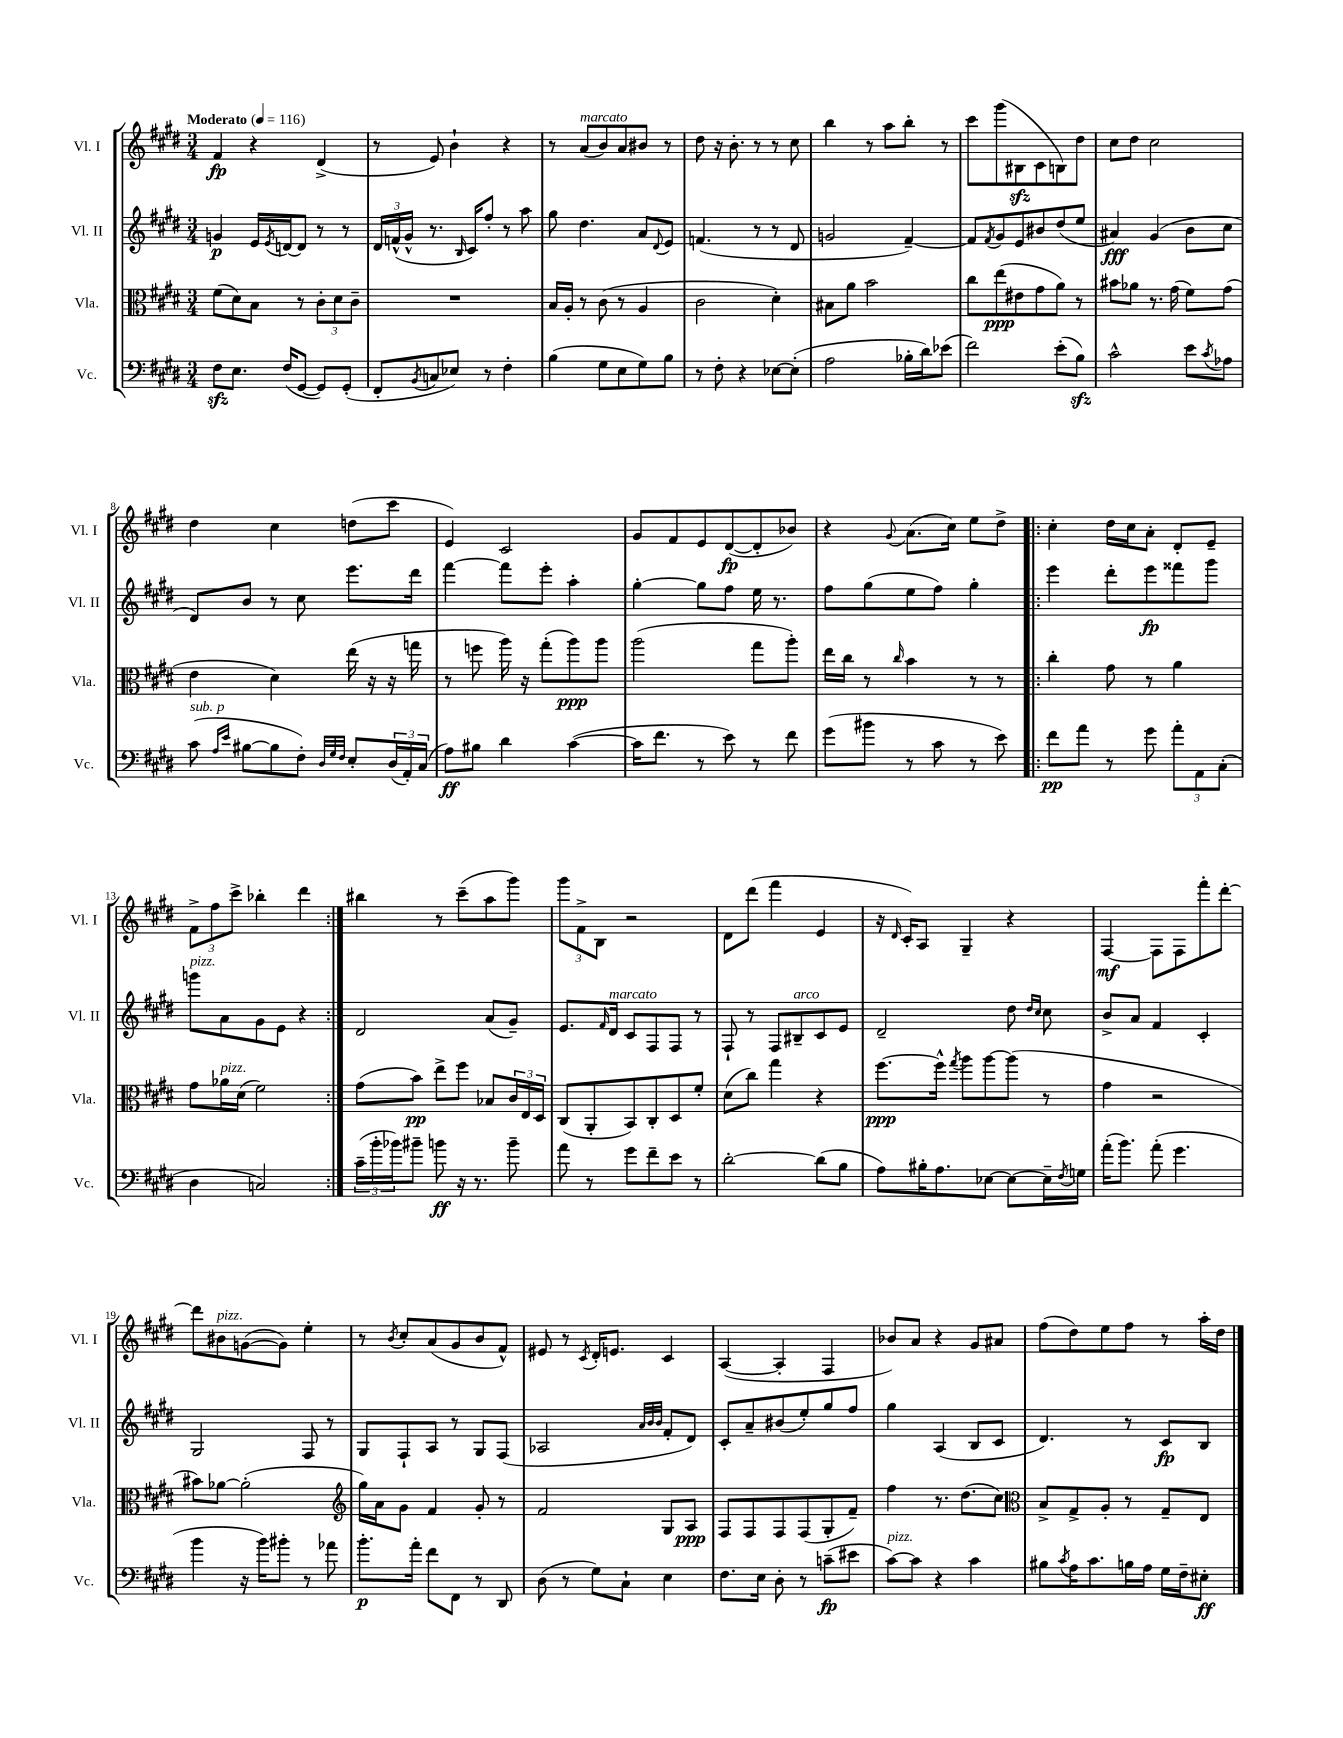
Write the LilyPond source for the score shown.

<<
\new StaffGroup <<
\new Staff = "s0" \with { instrumentName = "Vl. I" shortInstrumentName = "Vl. I" } {
    \clef treble \key e \major \numericTimeSignature \time 3/4 \tempo "Moderato" 4 = 116
    fis'4\fp r4 dis'4->( |
    r8 e'8) b'4-! r4 |
    r8 a'8^\markup { \italic "marcato" }( b'8) a'8 bis'8 r8 |
    dis''8 r16 b'8.-. r8 r8 cis''8 |
    b''4 r8 a''8 b''8-. r8 |
    cis'''8 gis'''8( bis8\sfz cis'8 b8) dis''8 |
    cis''8 dis''8 cis''2 |
    dis''4 cis''4 d''8( cis'''8 |
    e'4) cis'2 |
    gis'8 fis'8 e'8 dis'8~\fp( dis'8-. bes'8) |
    r4 \appoggiatura { gis'8 } a'8.( cis''16) e''8 dis''8-> |
    \repeat volta 2 { cis''4-. dis''16 cis''16 a'8-. dis'8-. e'8-- |
    \tuplet 3/2 { fis'8-> fis''8 cis'''8-> } bes''4-. dis'''4 | }
    bis''4 r8 cis'''8--( a''8 gis'''8) |
    \tuplet 3/2 { gis'''8 fis'8-> b8 } r2 |
    dis'8 dis'''8( fis'''4 e'4 |
    r16 \grace { dis'16 } cis'16-.) a8 gis4-- r4 |
    fis4~\mf fis8 fis8 fis'''8-. dis'''8~-. |
    dis'''8 bis'8^\markup { \italic "pizz." } g'8~( g'8) e''4-. |
    r8 \acciaccatura { b'8 } cis''8-. a'8( gis'8 b'8 fis'8-^) |
    eis'8 r8 \acciaccatura { cis'8 } dis'16-. e'8. cis'4 |
    a4~( a4-. fis4 |
    bes'8) a'8 r4 gis'8 ais'8 |
    fis''8( dis''8) e''8 fis''8 r8 a''16-. dis''16 \bar "|." |
}
\new Staff = "s1" \with { instrumentName = "Vl. II" shortInstrumentName = "Vl. II" } {
    \clef treble \key e \major \numericTimeSignature \time 3/4
    g'4\p e'16 \acciaccatura { e'8 } d'16~ d'8 r8 r8 |
    \tuplet 3/2 { dis'16 f'16-^( gis'16-^ } r8. \grace { b16 } cis'16) fis''8-. r8 a''8 |
    gis''8 dis''4. a'8 \appoggiatura { dis'8 } e'8 |
    f'4.( r8 r8 dis'8 |
    g'2 fis'4~--) |
    fis'8 \acciaccatura { fis'8 } gis'8 e'8 bis'8 dis''8( e''8 |
    ais'4\fff) gis'4( b'8 cis''8 |
    dis'8) b'8 r8 cis''8 e'''8. dis'''16 |
    fis'''4~ fis'''8 e'''8-. a''4-. |
    gis''4~-. gis''8 fis''8 e''16 r8. |
    fis''8 gis''8( e''8 fis''8) gis''4-. |
    \repeat volta 2 { e'''4 dis'''8-. e'''8\fp fisis'''8 gis'''8 |
    g'''8^\markup { \italic "pizz." } a'8 gis'8 e'8 r4 | }
    dis'2 a'8( gis'8--) |
    e'8. \grace { fis'16 } dis'16^\markup { \italic "marcato" } cis'8 fis8 fis8 r8 |
    fis8-! r8 fis8 bis8--^\markup { \italic "arco" } cis'8 e'8 |
    dis'2-- dis''8 \grace { dis''16 cis''16 } cis''8 |
    b'8-> a'8 fis'4 cis'4-. |
    gis2 fis8 r8 |
    gis8 fis8-! a8 r8 gis8 fis8( |
    aes2 \grace { a'32 b'32 b'32 } fis'8-. dis'8) |
    cis'8-. a'8-- bis'8( e''8-.) gis''8 fis''8 |
    gis''4 a4( b8 cis'8 |
    dis'4.) r8 cis'8\fp b8 \bar "|." |
}
\new Staff = "s2" \with { instrumentName = "Vla." shortInstrumentName = "Vla." } {
    \clef alto \key e \major \numericTimeSignature \time 3/4
    fis'8( dis'8) b8 r8 \tuplet 3/2 { cis'8-. dis'8 cis'8-- } |
    R2. |
    b16 a16-. r8 cis'8( r8 a4 |
    cis'2 dis'4-.) |
    bis8 a'8 b'2 |
    cis''8 e''8\ppp( eis'8 gis'8 a'8) r8 |
    bis'8 aes'8 r8. gis'16( fis'8) gis'8( |
    e'4 dis'4) e''16( r16 r16 g''16 |
    r8 f''8 a''16) r16 gis''8-.( a''8\ppp) a''8 |
    a''2( gis''8 a''8-.) |
    e''16 cis''16 r8 \grace { cis''16 } b'4 r8 r8 |
    \repeat volta 2 { cis''4-. gis'8 r8 a'4 |
    gis'8 aes'16^\markup { \italic "pizz." } dis'16( fis'2) | }
    gis'8( b'8\pp) e''8-> fis''8 bes8 \tuplet 3/2 { cis'16 e16 dis16 } |
    cis8( a,8-. b,8) cis8-. dis8 fis'8-. |
    dis'8( cis''8) gis''4 r4 |
    fis''8.~\ppp fis''16-^ \acciaccatura { gis''8 } a''8 a''8~ a''8( r8 |
    gis'4 r2 |
    bis'8) aes'8~ aes'2-.( |
    \clef treble gis''16) a'16 gis'8 fis'4 gis'8-. r8 |
    fis'2 gis8 a8\ppp |
    fis8 fis8 fis8 fis8( gis8-. fis'8--) |
    fis''4 r8. dis''8.( cis''8) |
    \clef alto b8-> gis8-> a8-. r8 gis8-- e8 \bar "|." |
}
\new Staff = "s3" \with { instrumentName = "Vc." shortInstrumentName = "Vc." } {
    \clef bass \key e \major \numericTimeSignature \time 3/4
    fis8\sfz e8. fis16( gis,8~ gis,8) gis,8-.( |
    fis,8-. \acciaccatura { b,8 } c8 ees8) r8 fis4-. |
    b4( gis8 e8 gis8) b8 |
    r8 fis8-. r4 ees8~ ees8-.( |
    a2 bes16-. dis'16) ees'8( |
    fis'2) e'8-.( b8\sfz) |
    cis'2-^ e'8 \acciaccatura { cis'8 } aes8 |
    cis'8^\markup { \italic "sub. p" }( \grace { a16 e'16 } bis8~ bis8 fis8-.) \grace { dis32 gis32 fis32 } e8-. \tuplet 3/2 { dis16( a,16-.) cis16( } |
    a8\ff) bis8 dis'4 cis'4~( |
    cis'16 fis'8. r8 e'8) r8 fis'8 |
    gis'8( bis'8 r8 cis'8 r8 e'8) |
    \repeat volta 2 { fis'8\pp a'8 r8 gis'8 \tuplet 3/2 { a'8-. a,8 cis8-.( } |
    dis4 c2) | }
    \tuplet 3/2 { cis'16--( b'16-. bes'16) } bis'8-- b'8\ff r16 r8. b'8-- |
    a'8 r8 gis'8 fis'8-- e'8 r8 |
    dis'2~-. dis'8( b8 |
    a8) bis16-. a8. ees8~ ees8~ ees16-- \acciaccatura { fis8 } g16 |
    a'16-.( b'8.) a'8-.( gis'4. |
    b'4 r16 b'16) bis'8-. r8 aes'8 |
    b'8.-.\p a'16-. fis'8 fis,8 r8 dis,8 |
    dis8( r8 gis8) cis8-! e4 |
    fis8. e16 dis8-. r8 c'8--\fp( eis'8 |
    cis'8~^\markup { \italic "pizz." }) cis'8 r4 cis'4 |
    bis8 \acciaccatura { cis'8 } a16 cis'8. b16 a16 gis16 fis16-- eis8-.\ff \bar "|." |
}
>>
>>
